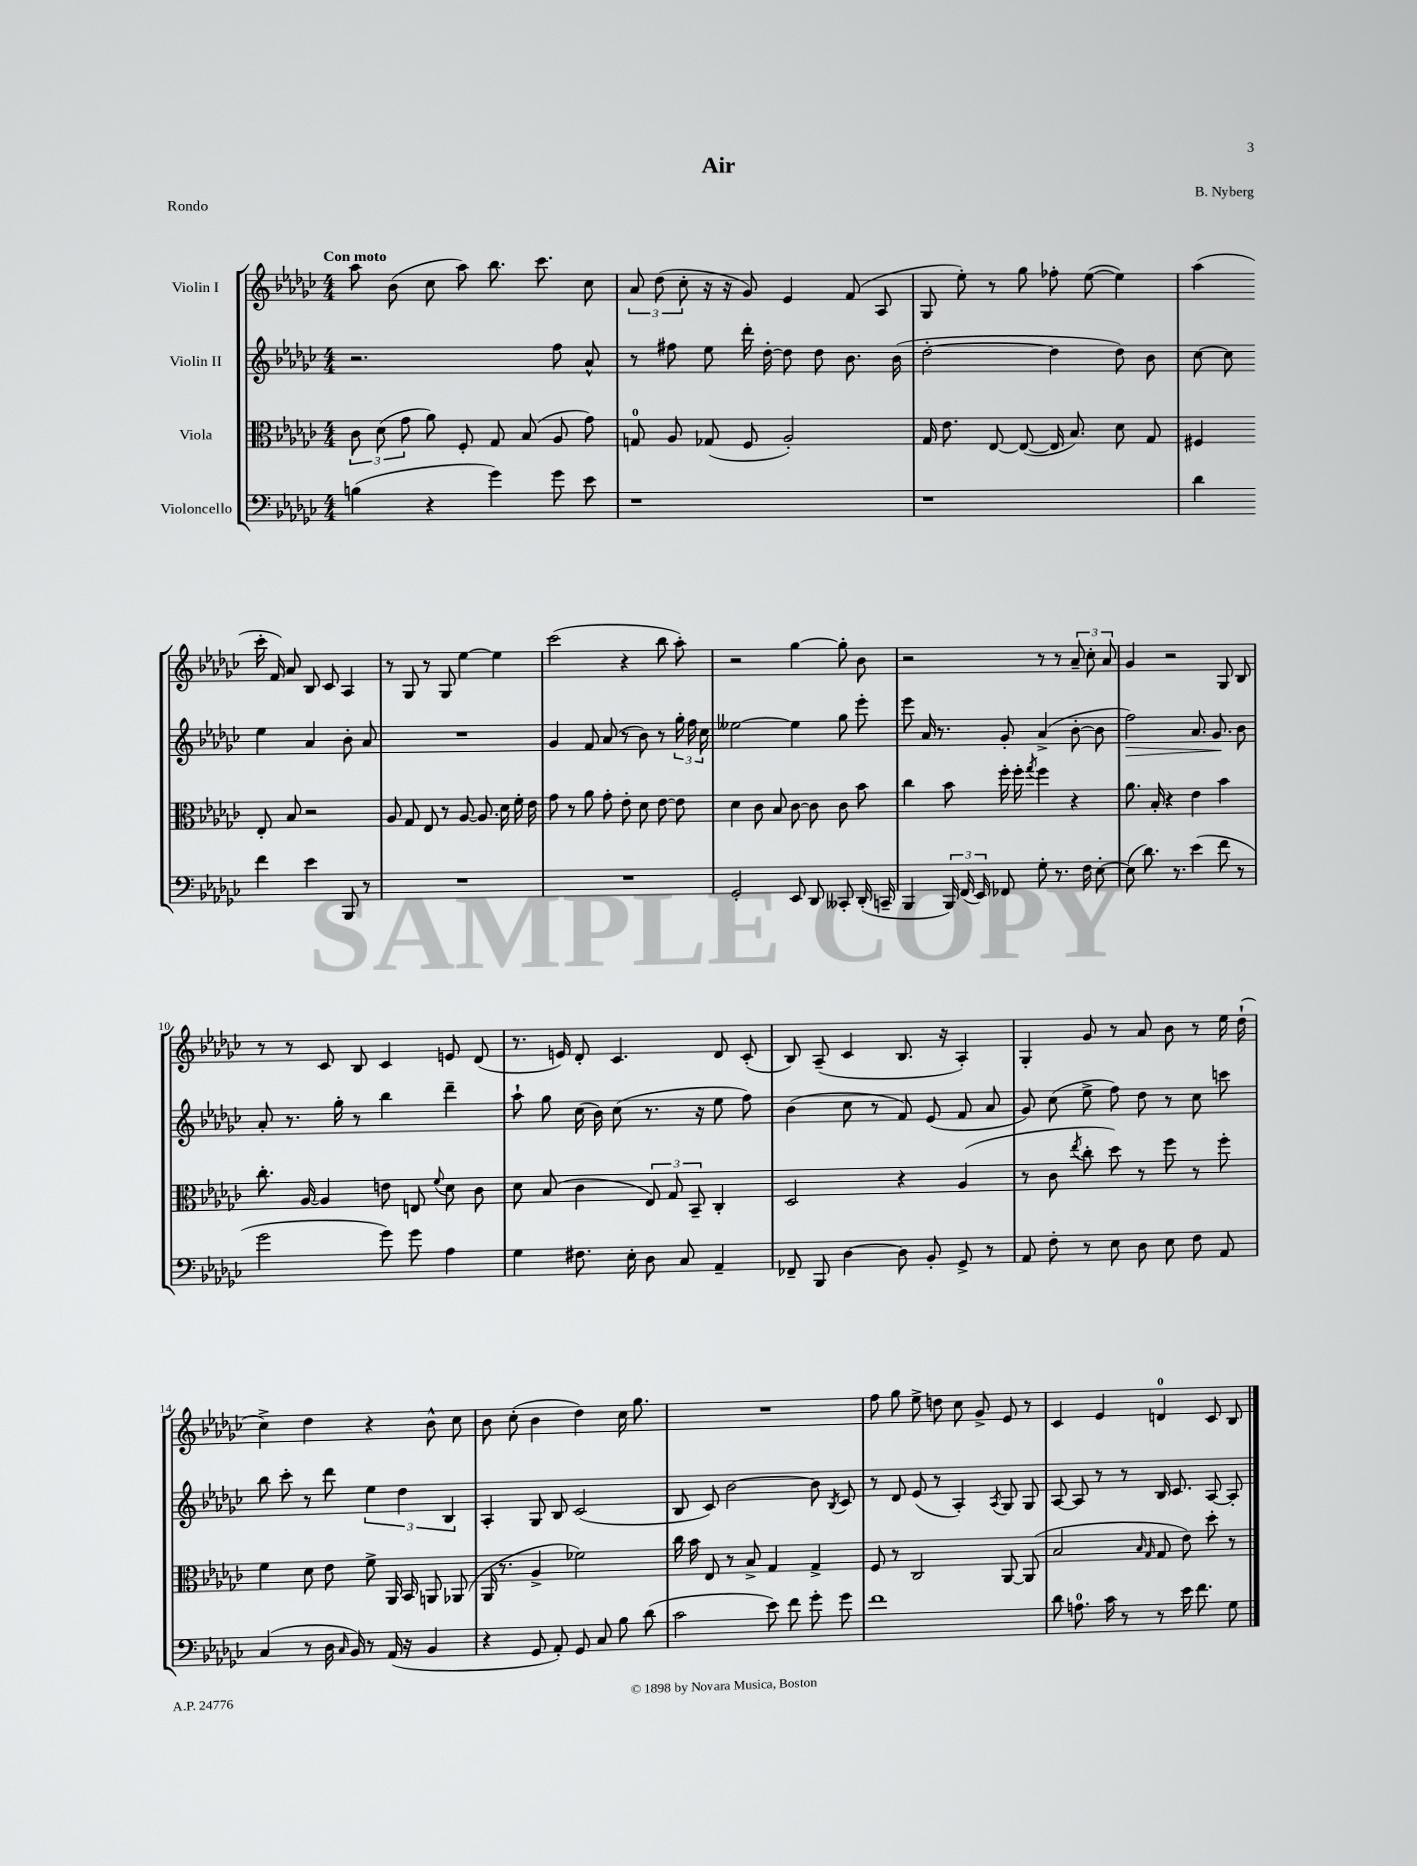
\header { title = "Air" composer = "B. Nyberg" piece = "Rondo" }
<<
\new StaffGroup <<
\new Staff = "s0" \with { instrumentName = "Violin I" } {
    \clef treble \key ges \major \numericTimeSignature \time 4/4 \tempo "Con moto"
    \autoBeamOff aes''8 bes'8( ces''8 aes''8) bes''8. ces'''8. ces''8 |
    \tuplet 3/2 { aes'8 des''8( ces''8-. } r16 r16 ges'8) ees'4 f'8( aes8 |
    ges8 ees''8-.) r8 ges''8 fes''8-. ees''8~( ees''4) |
    aes''4( ces'''16-. f'16) aes'8 bes8 ces'8 aes4 |
    r8 ges8 r8 ges8 ees''4~ ees''4 |
    ces'''2( r4 bes''8 aes''8-.) |
    r2 ges''4~ ges''8-. bes'8 |
    r2 r8 r8 \tuplet 3/2 { aes'8-- ces''8-. aes'8 } |
    ges'4 r2 ges8 bes8 |
    r8 r8 ces'8 bes8 ces'4 e'8 des'8( |
    r8. e'16) des'8-. ces'4. des'8 ces'8-.( |
    bes8) aes8--( ces'4 bes8. r16 aes4-.) |
    ges4-. ges'8 r8 aes'8 bes'8 r8 ees''16 des''16-!( |
    ces''4->) des''4 r4 bes'8-^ ces''8 |
    bes'8 ces''8-.( bes'4 des''4) ces''16 ges''8. |
    R1 |
    f''8 ges''8 ees''8-> d''8 ces''8 ges'8-> ees'8 r8 |
    ces'4 ees'4 d'4-0 ces'8 bes8 \bar "|." |
}
\new Staff = "s1" \with { instrumentName = "Violin II" } {
    \clef treble \key ges \major \numericTimeSignature \time 4/4
    \autoBeamOff r2. f''8 aes'8-^ |
    r8 fis''8 ees''8 des'''16-. des''16~-. des''8 des''8 bes'8. bes'16( |
    des''2~-. des''4 des''8) bes'8 |
    ces''8~ ces''8 ees''4 aes'4 bes'8-. aes'8 |
    R1 |
    ges'4 f'8 aes'8( r8 bes'8) r8 \tuplet 3/2 { ges''16-. f''16 ces''16 } |
    eeses''2~ eeses''4 ges''8 ees'''8-. |
    ees'''8 aes'16 r8. ges'8-. aes'4->( bes'8~-. bes'8 |
    f''2\>) aes'8. ges'8.\! bes'8 |
    aes'8-. r8. ges''16-. r8 bes''4 des'''4-- |
    aes''8-! ges''8 ces''16( bes'16) ces''8( r8. r16 ees''8 f''8) |
    bes'4( ces''8 r8 f'8) ees'8( f'8 aes'8 |
    ges'8) ces''8( ees''8-> f''8) des''8 r8 ces''8 c'''8 |
    bes''8 ces'''8-. r8 des'''8 \tuplet 3/2 { ees''4 des''4 bes4 } |
    aes4-. ges8 bes8 ces'2( |
    bes8 ces'8) bes'2~ bes'8 \acciaccatura { bes8 } ces'8 |
    r8 des'8 ees'8( r8 aes4-.) \acciaccatura { aes8 } ges8 ges8 |
    aes8~ aes8 r8 r8 bes16 ces'8. aes8~ aes8-. \bar "|." |
}
\new Staff = "s2" \with { instrumentName = "Viola" } {
    \clef alto \key ges \major \numericTimeSignature \time 4/4
    \autoBeamOff \tuplet 3/2 { ces'8 des'8( ges'8 } aes'8) f8-. ges8 bes8( aes8 ges'8) |
    g8-0 aes8 ges8( f8 aes2-.) |
    ges16 ees'8. ees8~ ees8~( ees16 bes8.) des'8 ges8 |
    fis4 ees8-. bes8 r2 |
    aes8 ges8 ees8 r8 aes8~ aes8. des'16 f'16-. ees'16 |
    ges'8 r8 aes'8 ges'8-. ees'8-. des'8 ees'8~ ees'8 |
    des'4 ces'8 bes8 ces'8~ ces'8 ces'8 bes'8 |
    ces''4 bes'8 f''16-. f''16-. \acciaccatura { ges''8 } f''4 r4 |
    aes'8. bes16-. r4 ees'4 bes'4 |
    ces''8.-. aes16~ aes4 e'8 e8 \appoggiatura { f'8 } des'8 ces'8 |
    des'8 bes8( ces'4 \tuplet 3/2 { ees8) ges8 bes,8-- } ces4-. |
    des2 r4 aes4( |
    r8 ces'8 \acciaccatura { ees''8 } ces''8-. des''8) r8 f''8 r8 f''8-. |
    f'4 des'8 ees'8 f'8-> aes,16 bes,16 a,8 aes,8( |
    aes,16 r8. aes4-> fes'2) |
    ces''16 bes'16 ees8 r8 bes8-> ges4 ges4-> |
    f8 r8 ces2 aes,8~ aes,8( |
    bes2 \grace { bes16 ges16 } ges8 ees'8) des''8-. r8 \bar "|." |
}
\new Staff = "s3" \with { instrumentName = "Violoncello" } {
    \clef bass \key ges \major \numericTimeSignature \time 4/4
    \autoBeamOff b4( r4 ges'4) ges'8 ees'8 |
    r1 |
    r1 |
    des'4 f'4 ees'4 bes,,8 r8 |
    R1 |
    R1 |
    ges,2-. ees,8 des,8 ceses,8-. des,16-.( c,16-- |
    bes,,4 \tuplet 3/2 { bes,,16) f,16( ees,16) } fes,8 ges8-. r8. f16 ees8~-. |
    ees8( des'8.) r8. ees'4( f'8 r8 |
    ges'2 ges'8) ges'8 aes4 |
    ges4 fis8. ees16-. des8 ces8 aes,4-- |
    fes,8-- bes,,8 des4~ des8 bes,8-. ges,8-> r8 |
    aes,8 f8-. r8 ees8 des8 ees8 f8 aes,8 |
    ces4( r8 des16 \grace { ces16 } bes,16) r8 aes,16( r16 bes,4 |
    r4 ges,8 aes,8-.) ges,8 ces8 bes8 des'8( |
    ces'2 ees'8) f'8 ges'8-. ges'8 |
    f'1 |
    des'8 a8.-0 ces'16 r8 r8 ees'16 f'8. ges8 \bar "|." |
}
>>
>>
